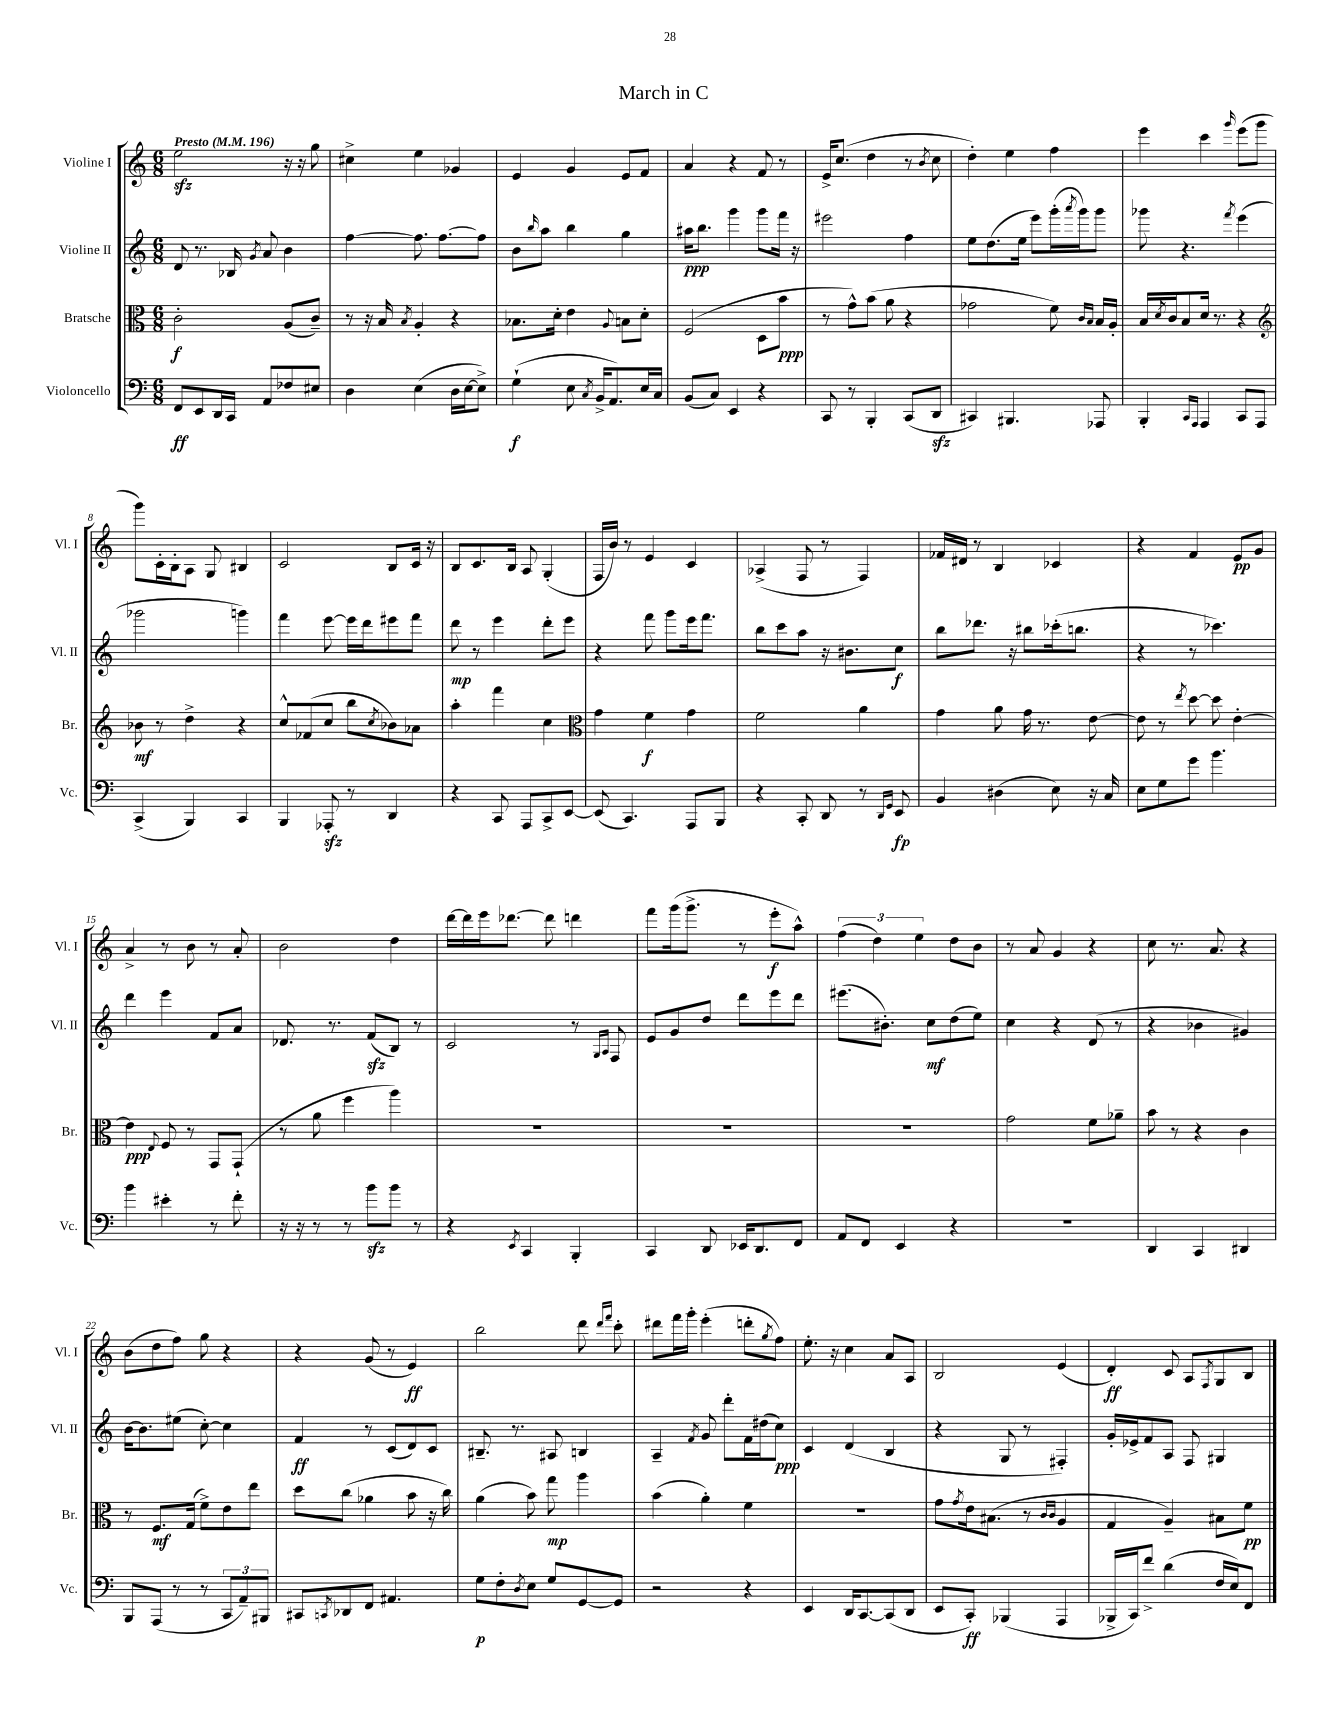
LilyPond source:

\header { title = "March in C" }
<<
\new StaffGroup <<
\new Staff = "s0" \with { instrumentName = "Violine I" shortInstrumentName = "Vl. I" } {
    \clef treble \key c \major \numericTimeSignature \time 6/8 \tempo "Presto" 4 = 196
    e''2\sfz r16 r16 g''8 |
    cis''4-> e''4 ges'4 |
    e'4 g'4 e'8 f'8 |
    a'4 r4 f'8 r8 |
    e'16-> c''8.( d''4 r8 \acciaccatura { b'8 } c''8 |
    d''4-.) e''4 f''4 |
    e'''4 c'''4 \grace { g'''16 } e'''8( g'''8 |
    g'''8) c'16-. b16-. a8 g8 bis4 |
    c'2 b8 c'16 r16 |
    b8 c'8. b16 a8 g4-.( |
    f16 b'16) r8 e'4 c'4 |
    aes4->( f8 r8 f4) |
    fes'16 dis'16 r8 b4 ces'4 |
    r4 f'4 e'8\pp g'8 |
    a'4-> r8 b'8 r8 a'8-. |
    b'2 d''4 |
    d'''16~ d'''16 e'''16 des'''8.~ des'''8 d'''4 |
    f'''8 g'''16( g'''8.-> r8 e'''8-.\f a''8-^) |
    \tuplet 3/2 { f''4( d''4) e''4 } d''8 b'8 |
    r8 a'8 g'4 r4 |
    c''8 r8. a'8. r4 |
    b'8( d''8 f''8) g''8 r4 |
    r4 g'8( r8 e'4\ff) |
    b''2 d'''8 \grace { d'''16 f'''16 } c'''8-. |
    dis'''8 f'''16 g'''16-. e'''4-.( d'''8-. \acciaccatura { g''8 } f''8) |
    e''8.-. r16 c''4 a'8 a8 |
    b2 e'4( |
    d'4-.\ff) c'8 a8 \acciaccatura { f8 } g8 b8 \bar "|." |
}
\new Staff = "s1" \with { instrumentName = "Violine II" shortInstrumentName = "Vl. II" } {
    \clef treble \key c \major \numericTimeSignature \time 6/8
    d'8 r8. bes16 \acciaccatura { g'8 } a'8 b'4 |
    f''4~ f''8. f''8.~ f''8 |
    b'8 \grace { b''16 } a''8 b''4 g''4 |
    ais''16\ppp b''8. g'''4 g'''8 f'''16 r16 |
    eis'''2 f''4 |
    e''8 d''8.( e''16 e'''8) g'''16-.( \acciaccatura { a'''8 } g'''16) g'''8 |
    ges'''8 r4. \acciaccatura { f'''8 } e'''4( |
    ges'''2 g'''4) |
    f'''4 e'''8~ e'''16 d'''16 eis'''8 f'''8 |
    d'''8\mp r8 e'''4 d'''8-. e'''8 |
    r4 f'''8 g'''8 e'''16 f'''8. |
    b''8 c'''8 a''8 r16 bis'8. c''8\f |
    b''8 des'''8. r16 bis''8 ces'''16-.( b''8. |
    r4 r8 ces'''4.) |
    d'''4 e'''4 f'8 a'8 |
    des'8. r8. f'8\sfz( b8) r8 |
    c'2 r8 \grace { g16 a16 } f8 |
    e'8 g'8 d''8 d'''8 e'''8 d'''8 |
    eis'''8.( bis'8.-.) c''8\mf d''8( e''8) |
    c''4 r4 d'8( r8 |
    r4 bes'4 gis'4) |
    b'16~ b'8. eis''8( c''8~-.) c''4 |
    f'4\ff r8 c'8( d'8) c'8 |
    bis8.-- r8. ais8 b4 |
    a4-- \acciaccatura { f'8 } g'8 d'''8-. f'16 dis''16( c''8\ppp) |
    c'4 d'4( b4 |
    r4 g8 r8 fis4-.) |
    g'16-. ees'16-> f'8 a8 f8 gis4 \bar "|." |
}
\new Staff = "s2" \with { instrumentName = "Bratsche" shortInstrumentName = "Br." } {
    \clef alto \key c \major \numericTimeSignature \time 6/8
    c'2-.\f a8( c'8--) |
    r8 r16 b16 \acciaccatura { b8 } a4-. r4 |
    bes8. d'16-. e'4 \appoggiatura { a8 } b8 d'8-. |
    f2( d8 b'8\ppp |
    r8 g'8-^) b'8( a'8 r4 |
    ges'2 f'8) \grace { c'16 b16 } b16 a16-. |
    b16 \acciaccatura { d'8 } c'16 b8 d'16 r8. r4 |
    \clef treble bes'8\mf r8 d''4-> r4 |
    c''8-^ fes'8( c''8 b''8 \acciaccatura { c''8 } bes'8) aes'8 |
    a''4-. f'''4 c''4 |
    \clef alto g'4 f'4\f g'4 |
    f'2 a'4 |
    g'4 a'8 g'16 r8. e'8~ |
    e'8 r8 \acciaccatura { e''8 } d''8~ d''8 e'4~-. |
    e'4\ppp \appoggiatura { e8 } f8 r8 g,8 g,8-!( |
    r8 a'8 f''4 a''4) |
    R2. |
    R2. |
    R2. |
    g'2 f'8 aes'8-- |
    b'8 r8 r4 c'4 |
    r8 f8.\mf g16( f'8->) e'8 e''8 |
    d''8 c''8( aes'4 b'8 r16 c''16) |
    a'4( b'8) g''8\mp a''4 |
    b'4( a'4-.) f'4 |
    R2. |
    g'8 \acciaccatura { g'8 } e'16 bis8.( r8 \grace { c'16 c'16 } a4 |
    g4 a4--) bis8 f'8\pp \bar "|." |
}
\new Staff = "s3" \with { instrumentName = "Violoncello" shortInstrumentName = "Vc." } {
    \clef bass \key c \major \numericTimeSignature \time 6/8
    f,8\ff e,8 d,16 c,16 a,8 fes8 eis8 |
    d4 e4( d16 e16~ e8->) |
    g4-!\f( e8 \acciaccatura { c8 } b,16-> a,8.) e16 c16 |
    b,8( c8) e,4 r4 |
    c,8 r8 b,,4-. c,8( d,8\sfz |
    cis,4) bis,,4. aes,,8 |
    b,,4-. \grace { c,16 a,,16 } a,,4 c,8 a,,8 |
    c,4->( b,,4) c,4 |
    b,,4 aes,,8-.\sfz r8 d,4 |
    r4 c,8 a,,8 c,8-> e,8~ |
    e,8( c,4.) a,,8 b,,8 |
    r4 c,8-. d,8 r8 \grace { d,16 g,16 } e,8\fp |
    b,4 dis4( e8) r16 c16 |
    e8 g8 g'8 b'4. |
    b'4 eis'4-. r8 f'8-. |
    r16 r16 r8 r8 b'8\sfz b'8 r8 |
    r4 \acciaccatura { e,8 } c,4 b,,4-. |
    c,4 d,8 ees,16 d,8. f,8 |
    a,8 f,8 e,4 r4 |
    R2. |
    d,4 c,4 dis,4 |
    b,,8 a,,8( r8 r8 \tuplet 3/2 { c,8 a,8--) bis,,8 } |
    cis,8 \acciaccatura { c,8 } des,8 f,8 ais,4. |
    g8\p f8-. \acciaccatura { d8 } e8 g8 g,8~ g,8 |
    r2 r4 |
    e,4 d,16 c,8.~ c,8( d,8 |
    e,8 c,8-.\ff) bes,,4( a,,4 |
    bes,,16-> c,16) f'8-> d'4( f16 e16) f,8 \bar "|." |
}
>>
>>
